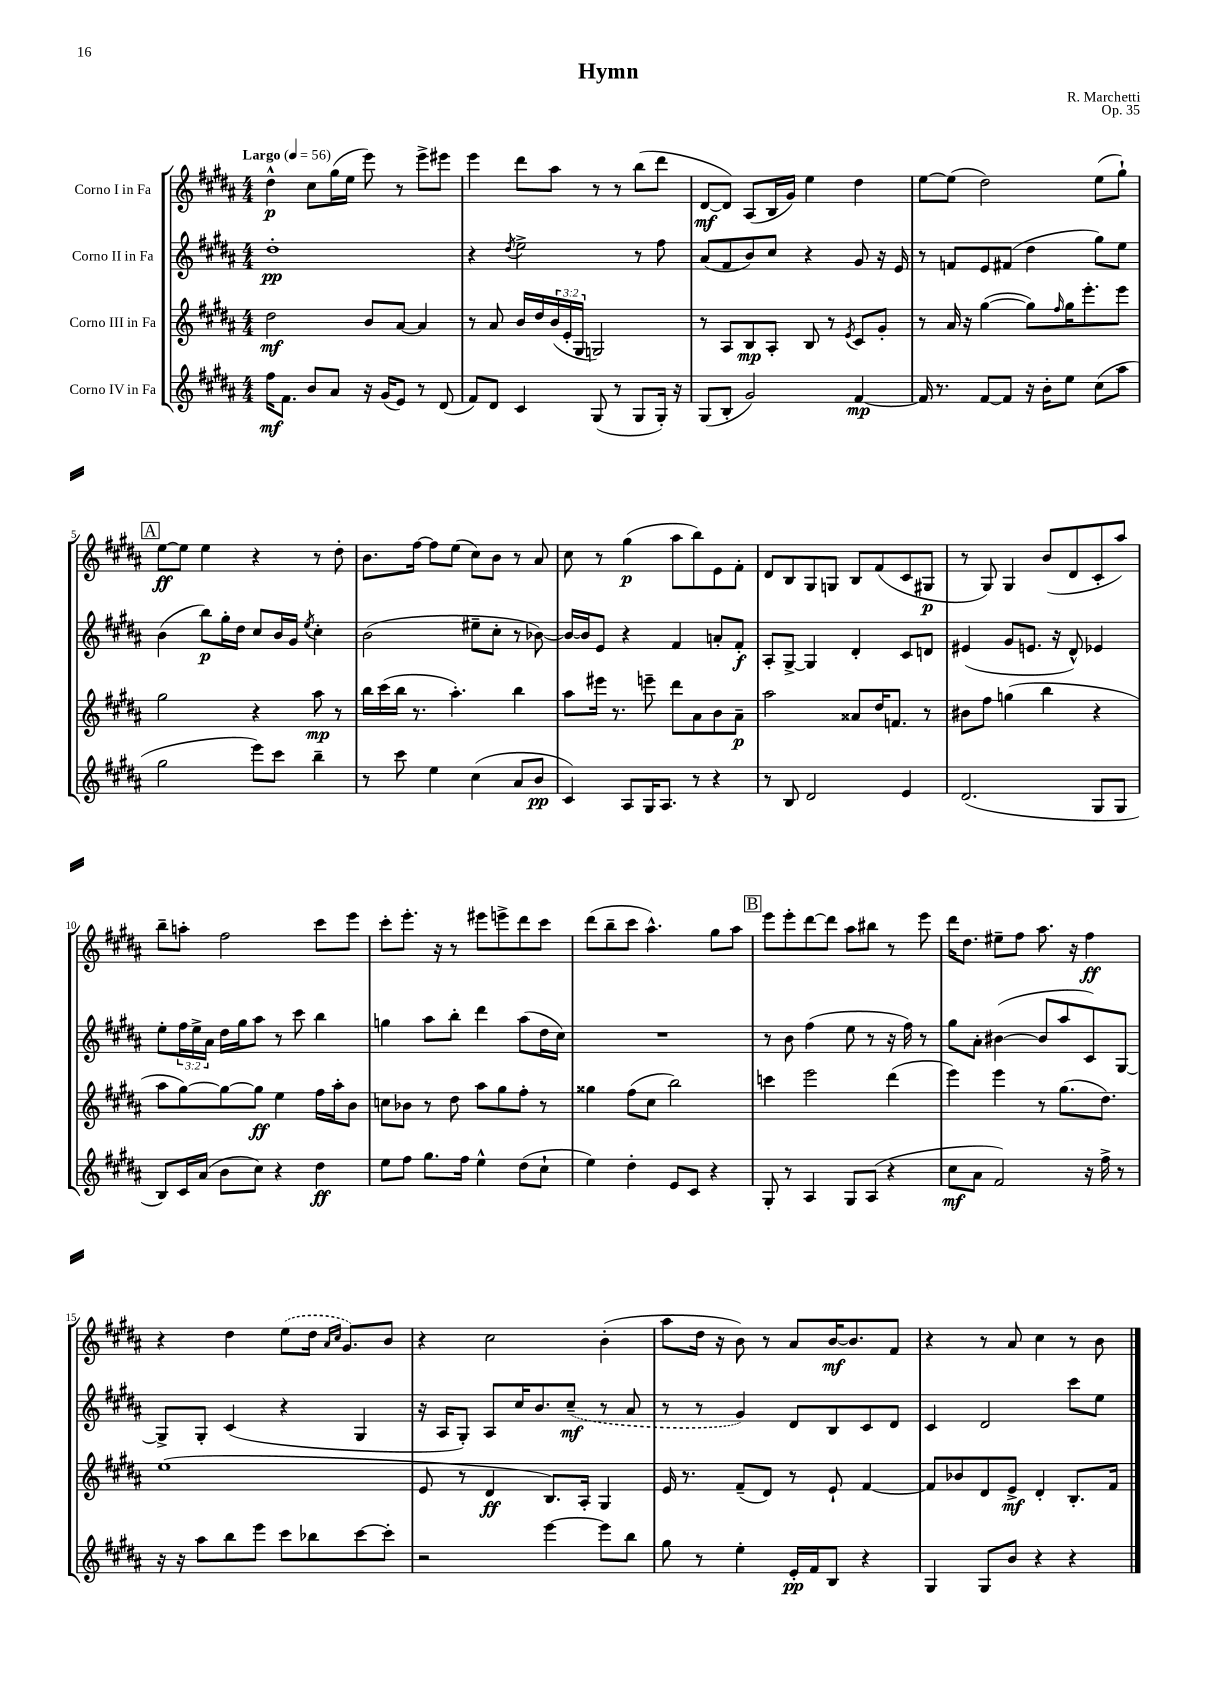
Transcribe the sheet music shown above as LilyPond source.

\header { title = "Hymn" composer = "R. Marchetti" opus = "Op. 35" }
<<
\new StaffGroup <<
\new Staff = "s0" \with { instrumentName = "Corno I in Fa" } {
    \clef treble \key b \major \numericTimeSignature \time 4/4 \tempo "Largo" 4 = 56
    dis''4-^\p cis''8 gis''16( e''16 e'''8) r8 e'''8-> eis'''8 |
    e'''4 dis'''8 ais''8 r8 r8 b''8( dis'''8 |
    dis'8~\mf dis'8) ais8( b16 gis'16) e''4 dis''4 |
    e''8~ e''8( dis''2) e''8( gis''8-!) |
    \mark \markup { \box "A" } e''8~\ff e''8 e''4 r4 r8 dis''8-. |
    b'8. fis''16~ fis''8 e''8( cis''8) b'8 r8 ais'8 |
    cis''8 r8 gis''4\p( ais''8 b''8) e'8 fis'8-. |
    dis'8 b8 gis8 g8 b8 fis'8( cis'8 gis8\p |
    r8 gis8) gis4 b'8( dis'8 cis'8-. ais''8) |
    b''8-- a''8-. fis''2 cis'''8 e'''8 |
    cis'''8-. e'''8.-. r16 r8 eis'''8 e'''8-> dis'''8 cis'''8 |
    dis'''8( b''8-- cis'''8 ais''4.-^) gis''8 ais''8 |
    \mark \markup { \box "B" } e'''8 e'''8-. dis'''8~ dis'''8 ais''8 bis''8 r8 e'''8 |
    dis'''16 dis''8. eis''8-- fis''8 ais''8. r16 fis''4\ff |
    r4 dis''4 \once \slurDashed e''8( dis''16 \grace { ais'16 cis''16 } gis'8.) b'8 |
    r4 cis''2 b'4-.( |
    ais''8 dis''16 r16 b'8) r8 ais'8 b'16~\mf b'8. fis'8 |
    r4 r8 ais'8 cis''4 r8 b'8 \bar "|." |
}
\new Staff = "s1" \with { instrumentName = "Corno II in Fa" } {
    \clef treble \key b \major \numericTimeSignature \time 4/4 \override Staff.TupletNumber.text = #tuplet-number::calc-fraction-text
    dis''1-.\pp |
    r4 \acciaccatura { dis''8 } e''2-> r8 fis''8 |
    ais'8( fis'8 b'8) cis''8 r4 gis'8 r16 e'16 |
    r8 f'8 e'8 fis'8( dis''4 gis''8) e''8 |
    \mark \markup { \box "A" } b'4( b''8\p) gis''16-. dis''16 cis''8 b'16 gis'16 \acciaccatura { e''8 } cis''4-. |
    b'2( eis''8-- cis''8-. r8 bes'8~) |
    bes'16~ bes'16 e'8 r4 fis'4 a'8-. fis'8-.\f |
    ais8-. gis8~-> gis4 dis'4-. cis'8 d'8 |
    eis'4( gis'8 e'8. r16 dis'8-^) ees'4 |
    e''8-. \tuplet 3/2 { fis''16 e''16-> ais'16 } dis''16 gis''16 ais''8 r8 cis'''8 b''4 |
    g''4 ais''8 b''8-. dis'''4 ais''8( dis''16 cis''16) |
    R1 |
    \mark \markup { \box "B" } r8 b'8 fis''4( e''8 r8 r16 fis''16) r8 |
    gis''8 ais'8-. bis'4~( bis'8 ais''8 cis'8) gis8~ |
    gis8-> gis8-. cis'4( r4 gis4 |
    r16 ais16 gis8-.) ais8 cis''16 b'8. \once \slurDashed cis''8--\mf( r8 ais'8 |
    r8 r8 gis'4) dis'8 b8 cis'8 dis'8 |
    cis'4 dis'2 cis'''8 e''8 \bar "|." |
}
\new Staff = "s2" \with { instrumentName = "Corno III in Fa" } {
    \clef treble \key b \major \numericTimeSignature \time 4/4 \override Staff.TupletNumber.text = #tuplet-number::calc-fraction-text
    dis''2\mf b'8 ais'8~ ais'4 |
    r8 ais'8 b'16 dis''16 \tuplet 3/2 { b'16( e'16-. gis16 } g2) |
    r8 ais8 b8\mp ais8-. b8 r8 \acciaccatura { e'8 } cis'8 gis'8-. |
    r8 ais'16 r16 gis''4~( gis''8) \grace { fis''16 } gis''16 e'''8.-. e'''8 |
    \mark \markup { \box "A" } gis''2 r4 ais''8\mp r8 |
    b''16 cis'''16( b''16 r8. ais''4.-.) b''4 |
    ais''8 eis'''16 r8. e'''8-- dis'''8 ais'8 b'8 ais'8--\p |
    ais''2 aisis'8 dis''16 f'8. r8 |
    bis'8 fis''8 g''4( b''4 r4 |
    ais''8 gis''8~) gis''8~ gis''8\ff e''4 fis''16 ais''16-. b'8 |
    c''8 bes'8 r8 dis''8 ais''8 gis''8 fis''8-. r8 |
    gisis''4 fis''8( cis''8 b''2) |
    \mark \markup { \box "B" } c'''4 e'''2 dis'''4( |
    e'''4) e'''4 r8 gis''8.( dis''8.) |
    e''1( |
    e'8 r8 dis'4\ff b8.) ais16-. gis4 |
    e'16 r8. fis'8--( dis'8) r8 e'8-! fis'4~ |
    fis'8 bes'8 dis'8 e'8->\mf dis'4-. b8.-. fis'16 \bar "|." |
}
\new Staff = "s3" \with { instrumentName = "Corno IV in Fa" } {
    \clef treble \key b \major \numericTimeSignature \time 4/4
    fis''16\mf fis'8. b'8 ais'8 r16 gis'16( e'8) r8 dis'8( |
    fis'8) dis'8 cis'4 gis8( r8 gis8 gis16-.) r16 |
    gis8( b8-. gis'2) fis'4~\mp |
    fis'16 r8. fis'8~ fis'8 r16 b'16-. e''8 cis''8( ais''8 |
    \mark \markup { \box "A" } gis''2 e'''8) cis'''8 b''4-- |
    r8 cis'''8 e''4 cis''4( ais'8 b'8\pp |
    cis'4) ais8 gis16 ais8. r8 r4 |
    r8 b8 dis'2 e'4 |
    dis'2.( gis8 gis8 |
    b8) cis'16 ais'16( b'8 cis''8) r4 dis''4\ff |
    e''8 fis''8 gis''8. fis''16 e''4-^ dis''8( cis''8-! |
    e''4) dis''4-. e'8 cis'8 r4 |
    \mark \markup { \box "B" } gis8-. r8 ais4 gis8 ais8( r4 |
    cis''8\mf ais'8 fis'2) r16 fis''16-> r8 |
    r16 r16 ais''8 b''8 e'''8 cis'''8 bes''8 cis'''8~ cis'''8-. |
    r2 e'''4~ e'''8 b''8 |
    gis''8 r8 e''4-. e'16-.\pp fis'16 b8 r4 |
    gis4 gis8 b'8 r4 r4 \bar "|." |
}
>>
>>
